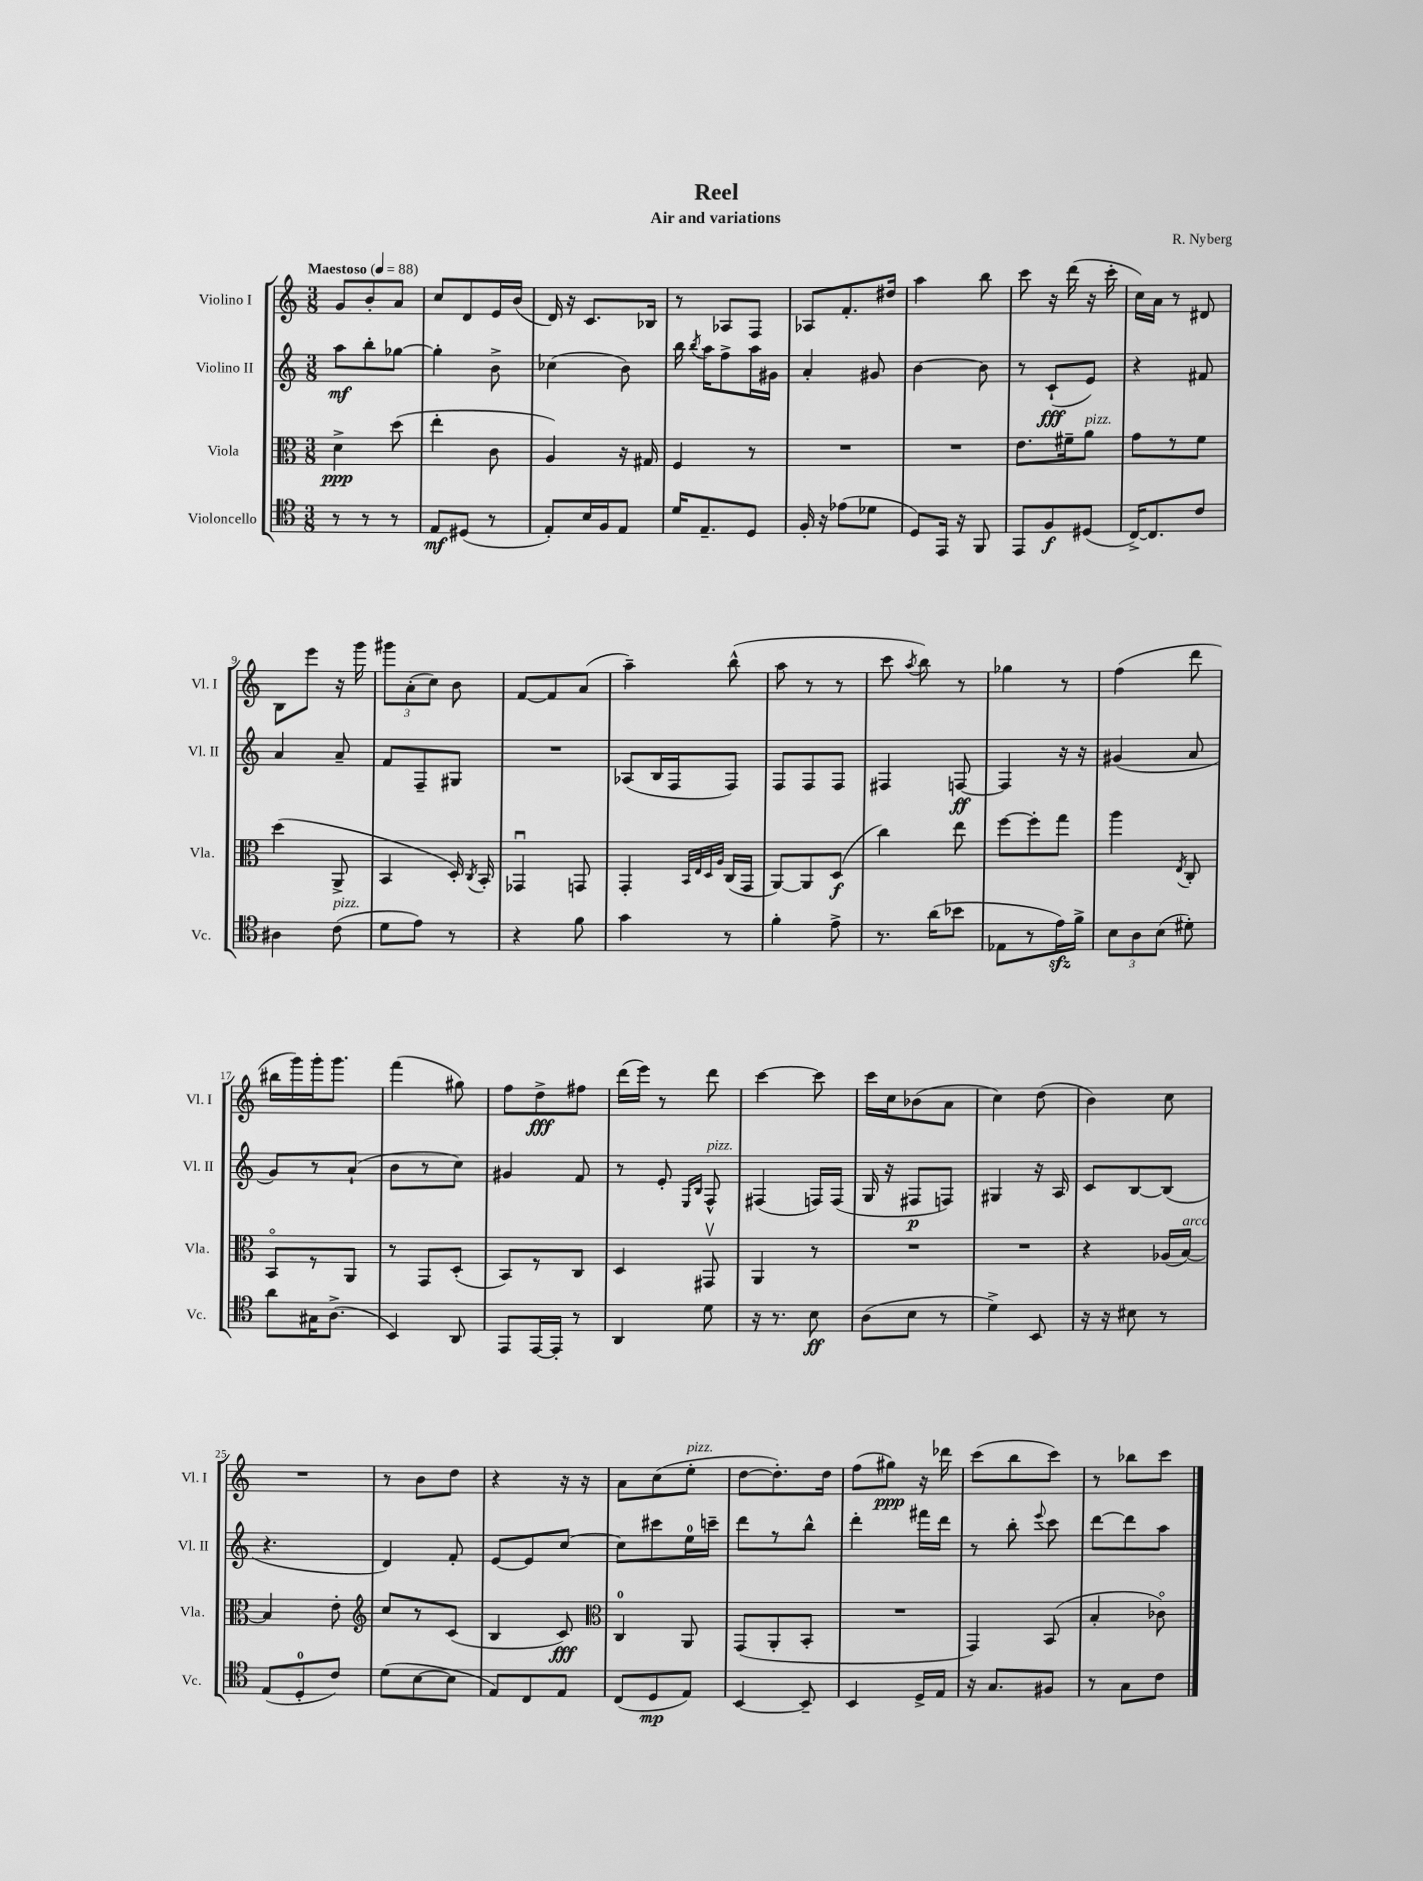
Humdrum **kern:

**kern	**dynam	**kern	**dynam	**kern	**dynam	**kern	**dynam
*part4	*part4	*part3	*part3	*part2	*part2	*part1	*part1
*staff4	*staff4	*staff3	*staff3	*staff2	*staff2	*staff1	*staff1
*I"Violoncello	*	*I"Viola	*	*I"Violino II	*	*I"Violino I	*
*I'Vc.	*	*I'Vla.	*	*I'Vl. II	*	*I'Vl. I	*
*clefC4	*	*clefC3	*	*clefG2	*	*clefG2	*
*k[]	*	*k[]	*	*k[]	*	*k[]	*
*M3/8	*	*M3/8	*	*M3/8	*	*M3/8	*
*MM88	*	*MM88	*	*MM88	*	*MM88	*
=1	=1	=1	=1	=1	=1	=1	=1
!	!	!	!	!	!	!LO:TX:a:B:t=Maestoso	!
8r	.	4d^\	ppp	8aa\L	mf	8g/L	.
8r	.	.	.	8bb'\	.	8b'/	.
8r	.	(8dd\	.	[8gg-X\J	.	8a/J	.
=2	=2	=2	=2	=2	=2	=2	=2
8E/L	mf	4ee'\	.	4gg-'\]	.	8cc/L	.
(8D#X/J	.	.	.	.	.	8d/	.
8r	.	8c\	.	8b^\	.	16e/L	.
.	.	.	.	.	.	(16b/JJ	.
=3	=3	=3	=3	=3	=3	=3	=3
8E'/L)	.	4A/)	.	(4cc-X\	.	16d/)	.
.	.	.	.	.	.	16r	.
16B/L	.	.	.	.	.	8.c/L	.
16F/J	.	.	.	.	.	.	.
8E/J	.	16r	.	8b\)	.	.	.
.	.	16G#X/	.	.	.	16B-X/Jk	.
=4	=4	=4	=4	=4	=4	=4	=4
16d/KL	.	4F/	.	16bb\	.	8r	.
.	.	.	.	8qbb/	.	.	.
8.E~/	.	.	.	16aa\KL	.	.	.
.	.	.	.	8ff^\	.	8A-X/L	.
8D/J	.	8r	.	16aa\L	.	8F/J	.
.	.	.	.	16g#X\JJ	.	.	.
=5	=5	=5	=5	=5	=5	=5	=5
16F'/	.	4.r	.	4a'/	.	8A-X/L	.
16r	.	.	.	.	.	.	.
(8e-X\L	.	.	.	.	.	8.f'/	.
8d-X\J	.	.	.	8g#X/	.	.	.
.	.	.	.	.	.	16dd#X/Jk	.
=6	=6	=6	=6	=6	=6	=6	=6
8D/L)	.	4.r	.	[4b\	.	4aa\	.
16EE/Jk	.	.	.	.	.	.	.
16r	.	.	.	.	.	.	.
8FF/	.	.	.	8b\]	.	8bb\	.
=7	=7	=7	=7	=7	=7	=7	=7
8EE/L	.	8.e\L	.	8r	.	8ccc\	.
8F/	f	.	.	(8c`/L	fff	16r	.
.	.	16f#X~\k	.	.	.	(16ddd\	.
!	!	!LO:TX:a:i:t=pizz.	!	!	!	!	!
(8D#X/J	.	8a\J	.	8e/J)	.	16r	.
.	.	.	.	.	.	16ccc'\	.
=8	=8	=8	=8	=8	=8	=8	=8
[16C^/KL)	.	8g\L	.	4r	.	16cc\LL)	.
8.C/]	.	.	.	.	.	16a\JJ	.
.	.	8r	.	.	.	8r	.
8c/J	.	8f\J	.	8f#X/	.	8d#X/	.
!!LO:LB:g=z
=9	=9	=9	=9	=9	=9	=9	=9
4A#X\	.	(4dd\	.	4a/	.	8B\L	.
.	.	.	.	.	.	8eee\J	.
!LO:TX:a:i:t=pizz.	!	!	!	!	!	!	!
(8c\	.	8AA^/	.	8a~/	.	16r	.
.	.	.	.	.	.	16ggg\	.
=10	=10	=10	=10	=10	=10	=10	=10
8d\L	.	4BB/	.	8f/L	.	12ggg#X\L	.
.	.	.	.	.	.	(12a'\	.
8e\J)	.	.	.	8F~/	.	.	.
.	.	.	.	.	.	12cc\J)	.
8r	.	16D'/)	.	8G#X/J	.	8b\	.
.	.	8qC/	.	.	.	.	.
.	.	16BB'/	.	.	.	.	.
=11	=11	=11	=11	=11	=11	=11	=11
4r	.	4GG-Xu/	.	4.r	.	[8f/L	.
.	.	.	.	.	.	8f/]	.
8f\	.	8GGn/	.	.	.	(8a/J	.
=12	=12	=12	=12	=12	=12	=12	=12
4g\	.	4GG'/	.	(8A-X/L	.	4aa~\)	.
.	.	.	.	16B/L	.	.	.
.	.	.	.	16F/J	.	.	.
.	.	32qqBB/LLL	.	.	.	.	.
.	.	32qqE/	.	.	.	.	.
.	.	32qqD/	.	.	.	.	.
.	.	32qqA/JJJ	.	.	.	.	.
8r	.	(16C/LL	.	8F/J)	.	(8bb^^\	.
.	.	16GG/JJ	.	.	.	.	.
=13	=13	=13	=13	=13	=13	=13	=13
4f'\	.	[8AA/L)	.	8F/L	.	8aa\	.
.	.	8AA/]	.	8F/	.	8r	.
8e^\	.	(8D/J	f	8F/J	.	8r	.
=14	=14	=14	=14	=14	=14	=14	=14
8.r	.	4cc\)	.	4F#X/	.	8ccc\	.
.	.	.	.	.	.	8qaa/	.
.	.	.	.	.	.	8bb\)	.
(16a\KL	.	.	.	.	.	.	.
8b-X\J	.	8ee\	.	[8Fn/	ff	8r	.
=15	=15	=15	=15	=15	=15	=15	=15
8E-X\L	.	[8ff\L	.	4F/]	.	4gg-X\	.
8r	.	8ff'\]	.	.	.	.	.
16ezz\L)	.	8gg\J	.	16r	.	8r	.
16f^\JJ	.	.	.	16r	.	.	.
=16	=16	=16	=16	=16	=16	=16	=16
12B\L	.	4aa\	.	(4g#X/	.	(4ff\	.
12A\	.	.	.	.	.	.	.
(12B\J	.	.	.	.	.	.	.
.	.	8qE/	.	.	.	.	.
8d#X'\)	.	8C'/	.	8a/	.	8ddd\	.
!!LO:LB:g=z
=17	=17	=17	=17	=17	=17	=17	=17
8a\L	.	8BB/L	.	8g/L)	.	16bb#X\LL	.
.	.	.	.	.	.	16ggg\)	.
16G#X\K	.	8r	.	8r	.	16ggg'\J	.
(8.A^\J	.	.	.	.	.	8.ggg\J	.
.	.	8AA/J	.	(8a`/J	.	.	.
=18	=18	=18	=18	=18	=18	=18	=18
4BB/)	.	8r	.	8b\L	.	(4fff\	.
.	.	8GG/L	.	8r	.	.	.
8AA/	.	(8D'/J	.	8cc\J)	.	8gg#X\)	.
=19	=19	=19	=19	=19	=19	=19	=19
8EE/L	.	8BB/L)	.	4g#X/	.	8ff\L	.
[16EE/L	.	8r	.	.	.	8dd^\	fff
16EE'/JJ]	.	.	.	.	.	.	.
8r	.	8C/J	.	8f/	.	8ff#X\J	.
=20	=20	=20	=20	=20	=20	=20	=20
4AA/	.	4D/	.	8r	.	(16ddd\LL	.
.	.	.	.	.	.	16eee\JJ)	.
.	.	.	.	8e'/	.	8r	.
.	.	.	.	16qqE/LL	.	.	.
.	.	.	.	16qqB/JJ	.	.	.
!	!	!	!	!LO:TX:a:i:t=pizz.	!	!	!
8d\	.	8GG#Xv/	.	8F^^/	.	8ddd\	.
=21	=21	=21	=21	=21	=21	=21	=21
16r	.	4AA/	.	(4F#X/	.	[4ccc\	.
8.r	.	.	.	.	.	.	.
8B\	ff	8r	.	16Fn/LL)	.	8ccc\]	.
.	.	.	.	(16F/JJ	.	.	.
=22	=22	=22	=22	=22	=22	=22	=22
(8A\L	.	4.r	.	16G/	.	16ccc\LL	.
.	.	.	.	16r	.	16cc\J	.
8B\J	.	.	.	8F#X/L	p	(8b-X\	.
8r	.	.	.	8Fn/J)	.	8a\J	.
=23	=23	=23	=23	=23	=23	=23	=23
4d^\)	.	4.r	.	4G#X/	.	4cc\)	.
8BB/	.	.	.	16r	.	(8dd\	.
.	.	.	.	16A/	.	.	.
=24	=24	=24	=24	=24	=24	=24	=24
16r	.	4r	.	8c/L	.	4b\)	.
16r	.	.	.	.	.	.	.
8B#X\	.	.	.	[8B/	.	.	.
8r	.	(16A-X/LL	.	(8B/J]	.	8cc\	.
!	!	!LO:TX:a:i:t=arco	!	!	!	!	!
.	.	[16B/JJ)	.	.	.	.	.
!!LO:LB:g=z
=25	=25	=25	=25	=25	=25	=25	=25
(8E/L	.	4B/]	.	4.r	.	4.r	.
8D'/	.	.	.	.	.	.	.
8c/J)	.	8e'\	.	.	.	.	.
=26	=26	=26	=26	=26	=26	=26	=26
*	*	*clefG2	*	*	*	*	*
(8d\L	.	8cc/L	.	4d/)	.	8r	.
[8B\	.	8r	.	.	.	8b\L	.
8B\J]	.	(8c/J	.	8f'/	.	8dd\J	.
=27	=27	=27	=27	=27	=27	=27	=27
8E/L)	.	4B/	.	[8e/L	.	4r	.
8C/	.	.	.	8e/]	.	.	.
8E/J	.	8c/)	fff	[8cc/J	.	16r	.
.	.	.	.	.	.	16r	.
=28	=28	=28	=28	=28	=28	=28	=28
*	*	*clefC3	*	*	*	*	*
(8C/L	.	4C/	.	8cc\L]	.	8a\L	.
8D/	mp	.	.	8ccc#X\	.	(8cc\	.
!	!	!	!	!	!	!LO:TX:a:i:t=pizz.	!
8E/J)	.	8AA/	.	16ee\L	.	8ee'\J	.
.	.	.	.	16cccn~\JJ	.	.	.
=29	=29	=29	=29	=29	=29	=29	=29
[4BB/	.	(8GG/L	.	8ddd\L	.	[8dd\L	.
.	.	8AA'/	.	8r	.	8.dd'\])	.
8BB~/]	.	8BB'/J	.	8bb^^\J	.	.	.
.	.	.	.	.	.	16dd\Jk	.
=30	=30	=30	=30	=30	=30	=30	=30
4BB/	.	4.r	.	4ddd'\	.	(8ff\L	.
.	.	.	.	.	.	8gg#X\J)	ppp
16D^/LL	.	.	.	16fff#X\LL	.	16r	.
16E/JJ	.	.	.	16ddd\JJ	.	16ddd-X\	.
=31	=31	=31	=31	=31	=31	=31	=31
16r	.	4GG/)	.	8r	.	(8ccc\L	.
8.G/L	.	.	.	.	.	.	.
.	.	.	.	8bb'\	.	8bb\	.
.	.	.	.	8qqeee/	.	.	.
8F#X/J	.	(8BB/	.	8ccc\	.	8ccc\J)	.
=32	=32	=32	=32	=32	=32	=32	=32
8r	.	4B'/	.	[8ddd\L	.	8r	.
8G\L	.	.	.	8ddd\]	.	8bb-X\L	.
8c\J	.	8c-X\)	.	8aa\J	.	8ccc\J	.
==	==	==	==	==	==	==	==
*-	*-	*-	*-	*-	*-	*-	*-
